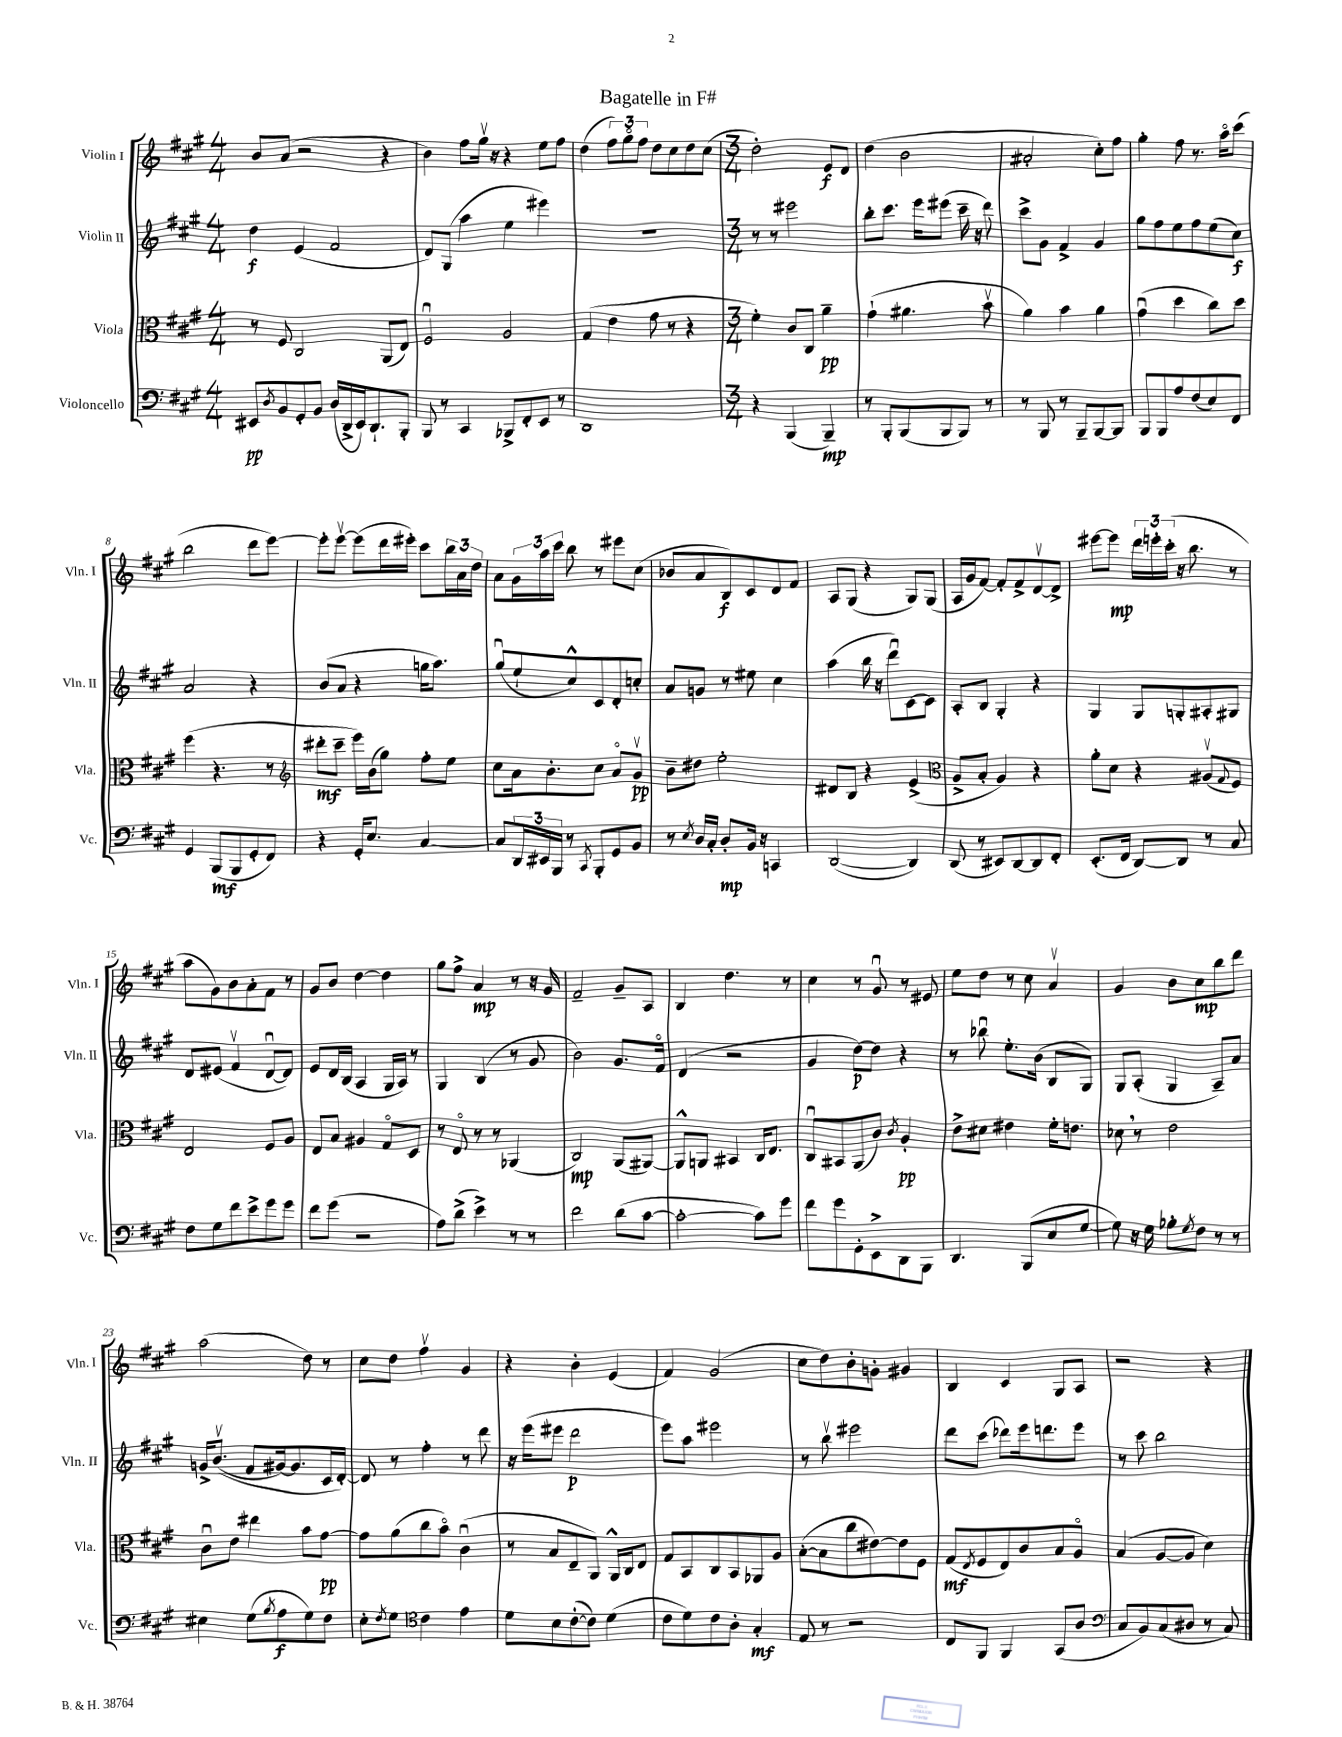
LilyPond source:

\header { title = "Bagatelle in F#" }
<<
\new StaffGroup <<
\new Staff = "s0" \with { instrumentName = "Violin I" shortInstrumentName = "Vln. I" } {
    \clef treble \key a \major \numericTimeSignature \time 4/4
    b'8 a'8( r2 r4 |
    b'4) fis''8 gis''16\upbow r16 r4 e''8 fis''8 |
    d''4( \tuplet 3/2 { fis''8) gis''8\flageolet fis''8 } d''8 cis''8 d''8 cis''8( |
    \numericTimeSignature \time 3/4 d''2-.) e'8\f d'8 |
    d''4( b'2 |
    ais'2-. cis''8-.) fis''8 |
    gis''4-. fis''8 r8. a''16\flageolet cis'''8( |
    b''2 d'''8 e'''8~) |
    e'''8-. e'''8~\upbow e'''8( d'''16 eis'''16-.) cis'''8 \tuplet 3/2 { b''16 a'16 d''16 } |
    a'8 \tuplet 3/2 { gis'16 a''16 cis'''16 } b''8 r8 eis'''8 cis''8( |
    bes'8 a'8 b8\f) cis'8 d'8 fis'8 |
    a8 gis8( r4 gis8) gis8( |
    a16 gis'16 fis'8~) fis'8-. fis'8-> d'8~\upbow d'8-> |
    eis'''8~ eis'''8\mp \tuplet 3/2 { d'''16 e'''16-. cis'''16-.( } r16 b''8. r8 |
    a''8 gis'8) b'8 a'8-. fis'8 r8 |
    gis'8 b'8 d''4~ d''4 |
    gis''8 fis''8-> a'4\mp r8 r16 gis'16 |
    fis'2-- gis'8-- a8 |
    b4 d''4. r8 |
    cis''4 r8 gis'8\downbow r8 eis'8 |
    e''8 d''8 r8 cis''8 a'4\upbow |
    gis'4 b'8 cis''8\mp b''8 d'''8 |
    a''2( d''8) r8 |
    cis''8 d''8 fis''4\upbow gis'4 |
    r4 b'4-. e'4( |
    fis'4) gis'2( |
    cis''8 d''8) b'8-. g'8-. gis'4 |
    b4 cis'4 gis8 a8 |
    r2 r4 \bar "|." |
}
\new Staff = "s1" \with { instrumentName = "Violin II" shortInstrumentName = "Vln. II" } {
    \clef treble \key a \major \numericTimeSignature \time 4/4
    d''4\f e'4( fis'2 |
    d'8) gis8( a''4 e''4 eis'''4) |
    R1 |
    \numericTimeSignature \time 3/4 r8 r8 eis'''2 |
    b''8-. cis'''8. e'''16 eis'''8( cis'''16-- r16 d'''8) |
    cis'''8-> gis'8 fis'4-> gis'4 |
    gis''8 fis''8 e''8 fis''8 e''8( cis''8\f) |
    a'2 r4 |
    b'8( a'8 r4 g''16 a''8.) |
    gis''8\downbow( e''8-! cis''8-^) cis'8 d'8-. c''8-. |
    a'8 g'8 r8 eis''8 cis''4 |
    a''4( b''16 r16 d'''8\downbow) cis'8~ cis'8 |
    a8-. b8 gis4-. r4 |
    gis4 gis8 g8-. ais8-. gis8 |
    d'8 eis'8( fis'4\upbow d'8~\downbow d'8) |
    e'8 d'16 b16( a4 gis16 a16) r8 |
    gis4 b4( r8 gis'8 |
    b'2) gis'8. fis'16\flageolet |
    d'4( r2 |
    gis'4 d''8~\p) d''8 r4 |
    r8 bes''8\downbow e''8.-. b'16( b8 gis8) |
    gis8 a8-.( gis4 a8--) a'8 |
    g'16-> b'8.\upbow(\( fis'8 gis'16~) gis'8. cis'16 d'16~-.\) |
    d'8 r8 fis''4-. r8 d'''8 |
    r16 e'''16( eis'''8 d'''2\p |
    e'''8) a''8 eis'''2 |
    r8 b''8\upbow eis'''2 |
    d'''8 cis'''8( des'''8) e'''16 d'''8. e'''8 |
    r8 cis'''8 b''2 \bar "|." |
}
\new Staff = "s2" \with { instrumentName = "Viola" shortInstrumentName = "Vla." } {
    \clef alto \key a \major \numericTimeSignature \time 4/4
    r8 fis8 cis2 a,8( e8) |
    fis2\downbow a2 |
    gis4( e'4 gis'8 r8 r4 |
    \numericTimeSignature \time 3/4 fis'4-.) cis'8 cis8 a'4--\pp |
    gis'4-!( ais'4. b'8\upbow |
    a'4) b'4 a'4 |
    gis'4\downbow( d''4 cis''8) d''8 |
    fis''4( r4. r8 |
    \clef treble dis'''8-.\mf cis'''8-- e'''16) b'16( gis''8) fis''8-. e''8 |
    cis''8 a'16 b'8.-. cis''8 a'8\flageolet gis'8\upbow\pp |
    b'8-- dis''8 e''2-. |
    dis'8 b8 r4 e'4->( |
    \clef alto a8-> b8-. a4) r4 |
    a'8-. d'8 r4 ais8\upbow( \appoggiatura { gis8 } fis8) |
    e2 fis8 a8 |
    e8 b8 ais4 gis8\flageolet d8 |
    r8 e8\flageolet r8 r8 aes,4( |
    cis2\mp) a,8( ais,8~) |
    ais,8-^ a,8 bis,4 cis16 e8. |
    cis8\downbow bis,8 a,8( cis'8) \acciaccatura { cis'8 } a4-.\pp |
    e'8-> dis'8 eis'4 fis'16-. e'8. |
    des'8 \breathe r8 e'2 |
    cis'8\downbow e'8 eis''4 b'8 gis'8~\pp |
    gis'8 a'8( cis''8 b'8\flageolet) cis'4\downbow( |
    r8 b8 e8-- a,8) a,16-^ cis16 e8 |
    gis8 b,8 cis8 b,8 aes,8 a8 |
    b8~-.( b8 cis''8 eis'8~) eis'8 fis8 |
    gis8\mf( \acciaccatura { e8 } fis8 e8) cis'8 b8 a8\flageolet |
    b4( a8~ a8 d'4) \bar "|." |
}
\new Staff = "s3" \with { instrumentName = "Violoncello" shortInstrumentName = "Vc." } {
    \clef bass \key a \major \numericTimeSignature \time 4/4
    eis,8\pp \acciaccatura { d8 } b,8 gis,8-. b,8 d16( d,16-> eis,16) d,8.-! b,,8-. |
    b,,8 r8 cis,4 bes,,8-> fis,8-. e,8 r8 |
    d,1 |
    \numericTimeSignature \time 3/4 r4 b,,4( b,,4--\mp) |
    r8 b,,8-. b,,8( b,,8 b,,8) r8 |
    r8 b,,8 r8 b,,8-- b,,8~ b,,8 |
    b,,8 b,,8 a8 fis8( e8) fis,8 |
    gis,4 b,,8\mf( b,,8 gis,8-. fis,8) |
    r4 gis,16-. e8. cis4~ |
    cis8 \tuplet 3/2 { d,16 eis,16 b,,16 } r8 \acciaccatura { cis,8 } b,,8-. gis,8 b,8 |
    r8 \acciaccatura { e8 } d16 cis16-. d8-.\mp b,16 r16 c,4 |
    d,2~( d,4) |
    d,8( r8 eis,8) d,8~ d,8 fis,8-. |
    e,8.-.( fis,16 d,8~) d,8 r8 cis8 |
    fis8 gis8 fis'8 e'8-> gis'8 gis'8 |
    fis'8 gis'8( r2 |
    a8) d'8->( e'4->) r8 r8 |
    fis'2 d'8( cis'8~ |
    cis'2~-. cis'8) gis'8 |
    fis'8 gis'8 gis,8-. e,8-> d,8 b,,8 |
    d,4. b,,8( e8 gis8~ |
    gis8) r16 gis16 bes8-. \acciaccatura { gis8 } fis8 r8 r8 |
    eis4 gis8( \acciaccatura { b8 } a8\f gis8) fis8 |
    e8-. \acciaccatura { fis8 } gis8 \clef tenor cis'4 e'4 |
    d'8 b8 cis'8~-.( cis'8) d'4( |
    cis'8 d'8) cis'8 a8-. gis4-.\mf |
    e8 r8 r2 |
    cis8 fis,8 fis,4 gis,8( a8 |
    \clef bass cis8 b,8) cis8( dis8 r8 cis8) \bar "|." |
}
>>
>>
